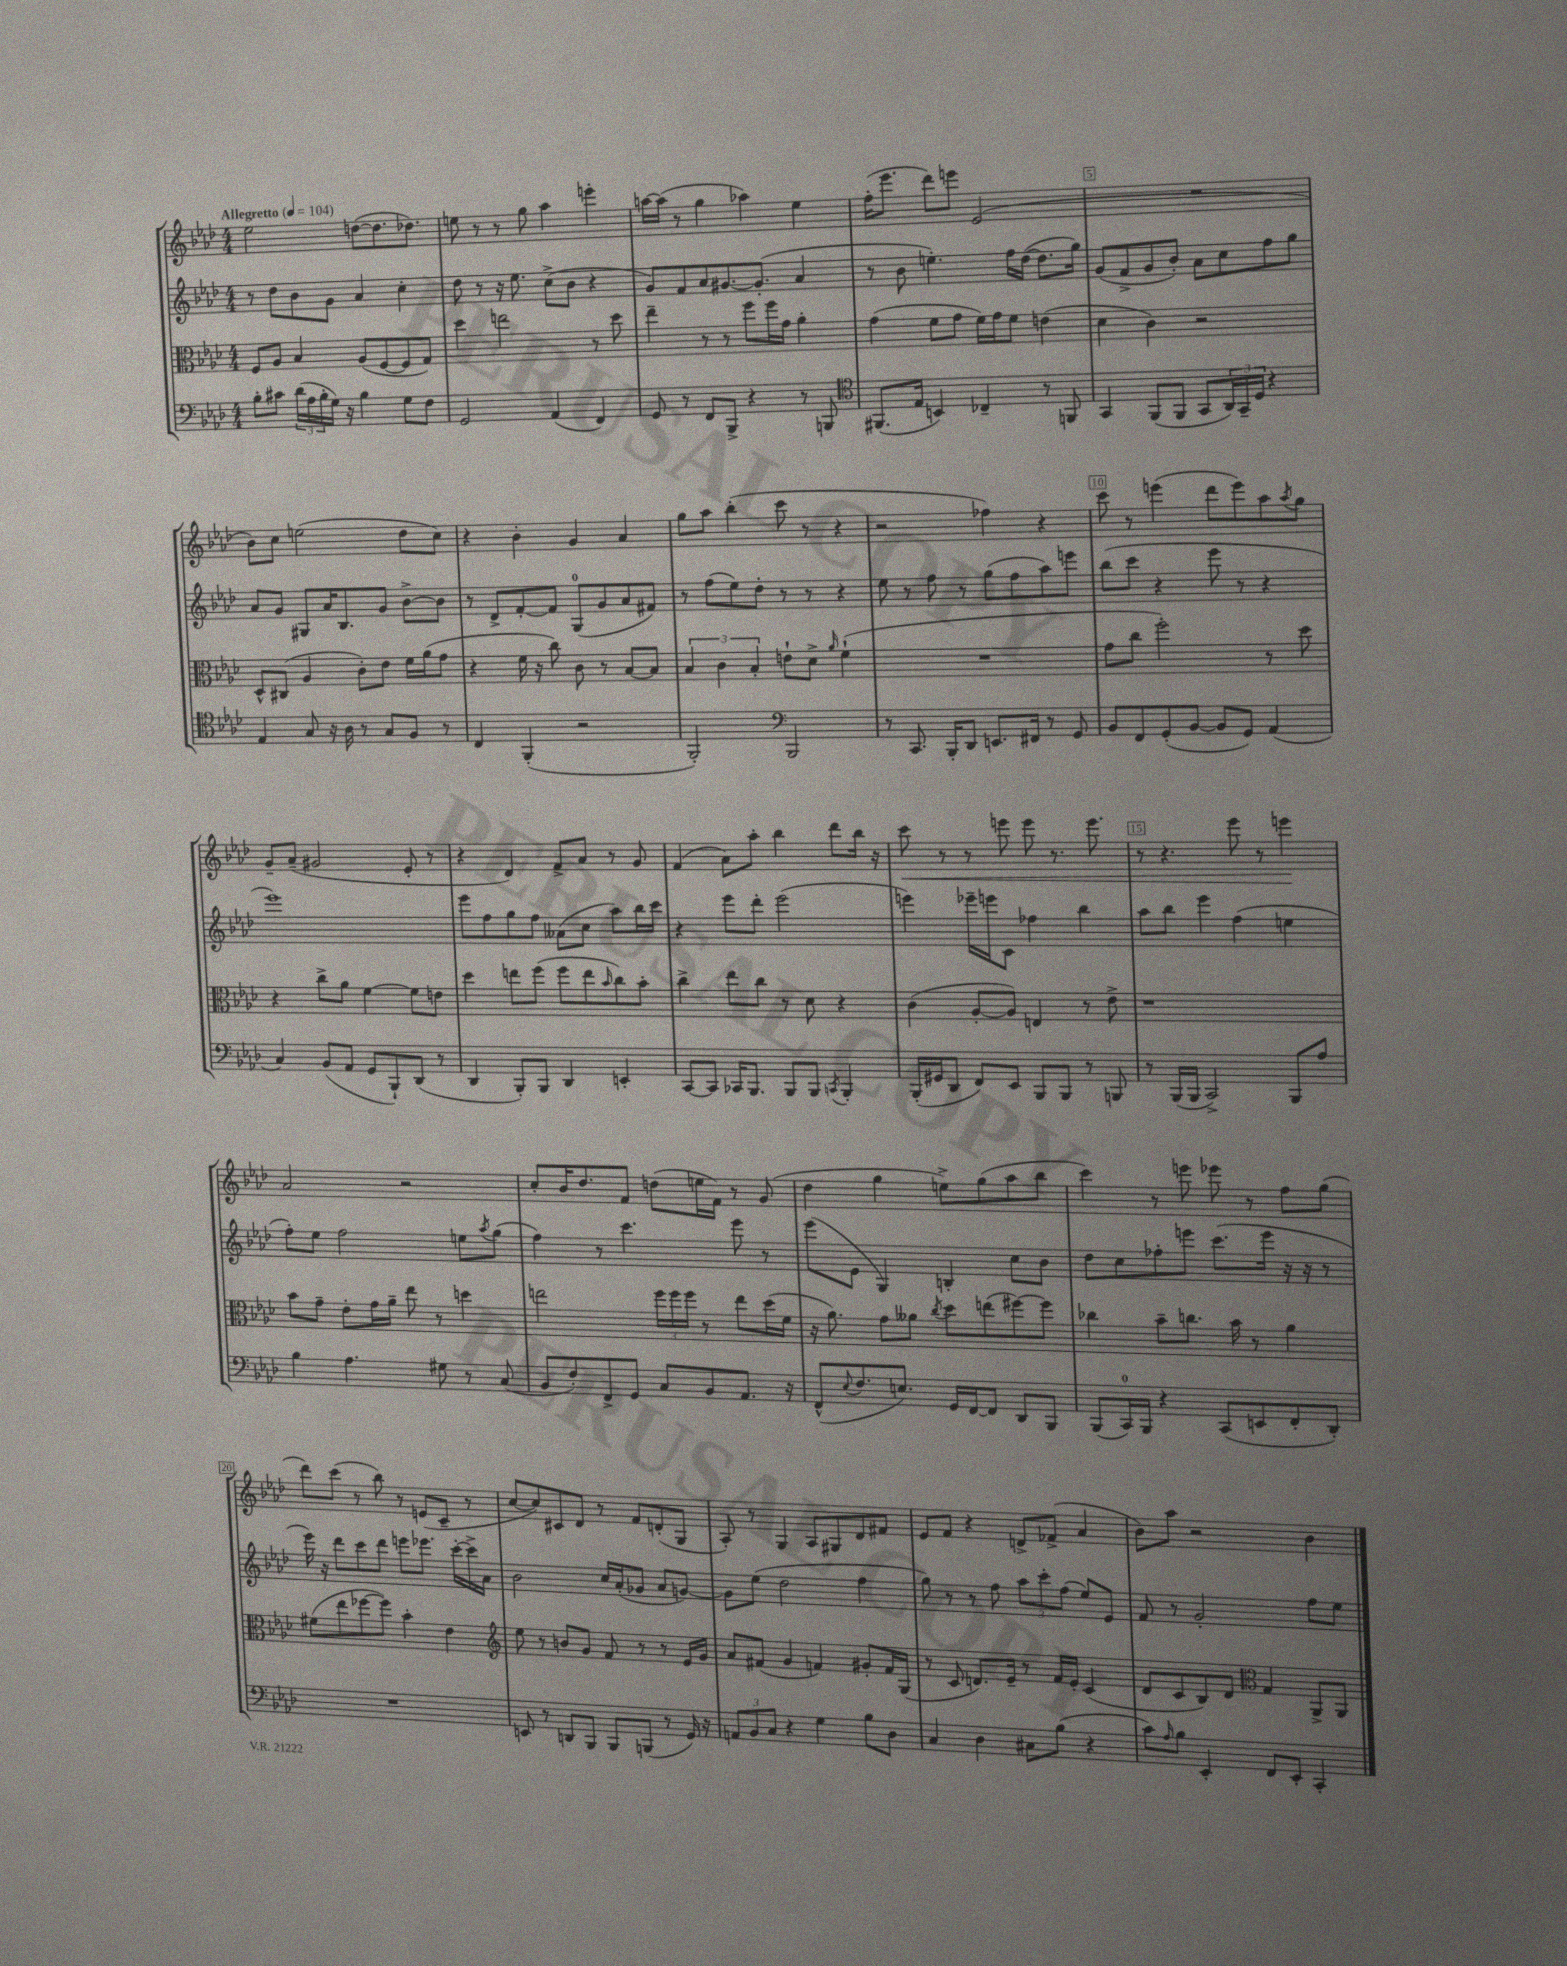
<<
\new StaffGroup <<
\new Staff = "s0" {
    \clef treble \key aes \major \numericTimeSignature \time 4/4 \tempo "Allegretto" 4 = 104
    ees''2 d''8~( d''8. des''8.) |
    e''8 r8 r8 g''8 aes''4 e'''4-. |
    a''16~ a''16( r8 g''4 aes''4) ees''4 |
    f''16-.( ees'''8. des'''8) e'''8 ees'2( |
    R1 |
    bes'8) c''8 e''2( des''8 c''8) |
    r4 bes'4-. g'4 aes'4 |
    g''8 aes''8 bes''4-.( c'''8 r8 r4 |
    r2 fes''4) r4 |
    c'''8 r8 e'''4( des'''8 e'''8) aes''8 \acciaccatura { aes''8 } g''8 |
    g'8-- aes'8--( gis'2 ees'8-. r8 |
    r4 des'4) f'8-> aes'8 r8 g'8 |
    f'4( aes'8) aes''8-. bes''4 des'''8 bes''16 r16 |
    c'''8\< r8 r8 e'''8 e'''8 r8. e'''8. |
    r8 r4. ees'''8 r8 e'''4\! |
    aes'2 r2 |
    c''8-. bes'16 des''8. f'8 d''8( e''16 f'16) r8 g'8( |
    des''4 g''4 e''8->) g''8( aes''8 bes''8 |
    c'''4) r8 e'''8 ees'''8 r8 f''8 g''8( |
    des'''8) c'''8( r8 bes''8) r8 e'8( c'8-- r8 |
    c''8~ c''8) cis'8 des'8 r8 f'8 d'8-.( g8 |
    aes8-.) r8 g4 aes8 gis8 des'8 fis'8 |
    ees'8 f'8 r4 d'8-> fes'8->( aes'4 |
    bes'8) aes''8 r2 bes'4 \bar "|." |
}
\new Staff = "s1" {
    \clef treble \key aes \major \numericTimeSignature \time 4/4
    r8 des''8 bes'8 g'8 aes'4 c''4-. |
    des''8 r8 r16 ees''8. c''8->( bes'8 r4 |
    g'8) f'8 aes'8 gis'8.~ gis'8.-.( aes'4 |
    r8 bes'8 e''4.-.) f''16 des''16~( des''8. g''16) |
    g'8( f'8-> g'8 bes'8-.) aes'8 c''8 f''8 g''8 |
    aes'8 g'8 gis8 aes'16 bes8. g'8 bes'8~-> bes'8 |
    r8 des'8-> f'8~-. f'8 g8-0( g'8 aes'8 fis'8) |
    r8 f''8( ees''8) des''8-. r8 r8 r4 |
    ees''8 r8 f''8 r8 g''8( f''8 aes''8) e'''8 |
    bes''8( c'''8 r4 ees'''8 r8 r4 |
    ees'''1) |
    ees'''8 f''8 g''8 f''8 aeses'8( c''8 aes''8) bes''16 c'''16 |
    r4 ees'''8 des'''8-. ees'''2( |
    e'''4) ees'''16-- e'''16 c'8 fes''4 bes''4 |
    aes''8 bes''8 ees'''4 f''4( e''4 |
    f''8-.) ees''8 f''2 e''8 \acciaccatura { aes''8 } g''8( |
    f''4) r8 c'''4. ees'''8 r8 |
    ees'''8( ees'8 g4) b4-. c''8 bes'8 |
    des''8 c''8 fes''8-. e'''8 c'''8.( e'''16 r16 r16 r8 |
    ees'''16) r16 des'''8 c'''8 des'''8 e'''8 ees'''8. c'''16~-. c'''16-> aes'16 |
    bes'2 c''16 aes'16-.( ges'8 aes'8 g'8~) |
    g'8 ees''8( des''2 f''4 |
    g''8) r8 r8 f''8 \tuplet 3/2 { aes''8 c'''8-. f''8( } ees''8) ees'8 |
    f'8 r8 g'2-. f''8 ees''8 \bar "|." |
}
\new Staff = "s2" {
    \clef alto \key aes \major \numericTimeSignature \time 4/4
    f8 aes8 bes4 aes8( f8~ f8 g8) |
    des''4 e''2 r8 des''8 |
    ees''4-- r8 r8 f''8 f''16 g'16 aes'4-. |
    g'4( f'8 g'8 f'16) g'16 f'8 e'4( |
    des'4 c'4) r2 |
    des8-^ cis8( aes4 c'8-.) ees'8 f'16 aes'16( g'8 |
    r4 f'16 r16 c''8) c'8 r8 bes8~ bes8 |
    \tuplet 3/2 { bes4 c'4 bes4-. } e'8-! des'8-> \grace { aes'16 } f'4-!( |
    R1 |
    g'8 c''8 f''2-.) r8 des''8 |
    r4 c''8-> aes'8 f'4~ f'8 e'8 |
    des''4 e''8 f''8( f''8 e''8 \grace { bes'16 } c''8) bes'8-. |
    c''4-> ees''8 c''8 r8 des'8 r4 |
    c'4( aes8~-. aes8) e4 r8 ees'8-> |
    r1 |
    bes'8 g'8-- ees'8-. g'16 aes'16-- ees''8 r8 d''4 |
    e''2 \tuplet 3/2 { f''16 f''16 f''16 } r8 e''8 des''16( f'16 |
    r16 aes'8.) g'8 aeses'8 \acciaccatura { c''8 } des''8 e''8( fis''8~) fis''8 |
    ces''4 bes'8-- c''8. bes'16 r8 aes'4 |
    fis'8( ees''8 fes''8~ fes''8) bes'4-. ees'4 |
    \clef treble ees''8 r8 b'8 g'8 f'8 r8 r8 ees'16 g'16 |
    aes'8 fis'8( g'4 f'4) gis'8-. f'16 g16( |
    r8 c'8 d'8.) ees'16-- r8 f'16 ees'16-. c'4( |
    des'8 c'8 bes8) des'8 \clef alto g4 aes,8-> aes,8 \bar "|." |
}
\new Staff = "s3" {
    \clef bass \key aes \major \numericTimeSignature \time 4/4
    bes8-. cis'8 \tuplet 3/2 { des'16( aes16 bes16-. } g16) r16 bes4 g8 f8 |
    g,2 aes,4( f,4) |
    g,8 r8 f,8 bes,,8-> r4 r8 b,,8 |
    \clef tenor fis,8.( ees16 b,4) ces4-- r8 f,8 |
    g,4 f,8( f,8 g,8 \tuplet 3/2 { aes,16) g,16-- des16 } r4 |
    ees4 g8 r16 aes16 r8 g8 f8 r8 |
    c4 f,4-.( r2 |
    f,2-.) \clef bass bes,,2 |
    r8 c,8. bes,,16-. des,8 e,8. fis,16 r8 g,8 |
    bes,8 f,8 g,8-.( bes,8~ bes,8 g,8) aes,4( |
    c4) bes,8( aes,8 g,8 bes,,8-!) des,8( r8 |
    des,4 bes,,8-.) bes,,8 des,4 e,4-. |
    c,8~ c,8 ces,16 bes,,8. bes,,8 bes,,8 \acciaccatura { c,8 } bes,,4-. |
    bes,,16-.( gis,16 des,8 f,8) ees,8 bes,,8 bes,,8 r8 b,,8 |
    r8 bes,,16( bes,,16 c,2->) bes,,8 aes8 |
    bes4 aes4. gis8 r8 c8( |
    bes,8 f8-.) f,8-> g,8 c8 bes,8 aes,8. r16 |
    f,8-^( \appoggiatura { ees8 } f8. e8.) g,16 f,16~ f,8 des,8 bes,,8 |
    bes,,8( c,16-0) bes,,16 r4 c,8( e,8 f,8-. des,8-.) |
    R1 |
    e,8 r8 d,8 bes,,8 bes,,8 b,,8( r8 g,16) r16 |
    \tuplet 3/2 { a,8 bes,8 c8 } r4 g4 bes8 des8 |
    c4 des4 cis8 bes8( r4 |
    c'8) \grace { aes16 } bes8 ees,4-. f,8 ees,8-. c,4-. \bar "|." |
}
>>
>>
\layout { \context { \Score \override BarNumber.break-visibility = ##(#f #t #t) barNumberVisibility = #(every-nth-bar-number-visible 5) \override BarNumber.stencil = #(make-stencil-boxer 0.1 0.3 ly:text-interface::print) } }
